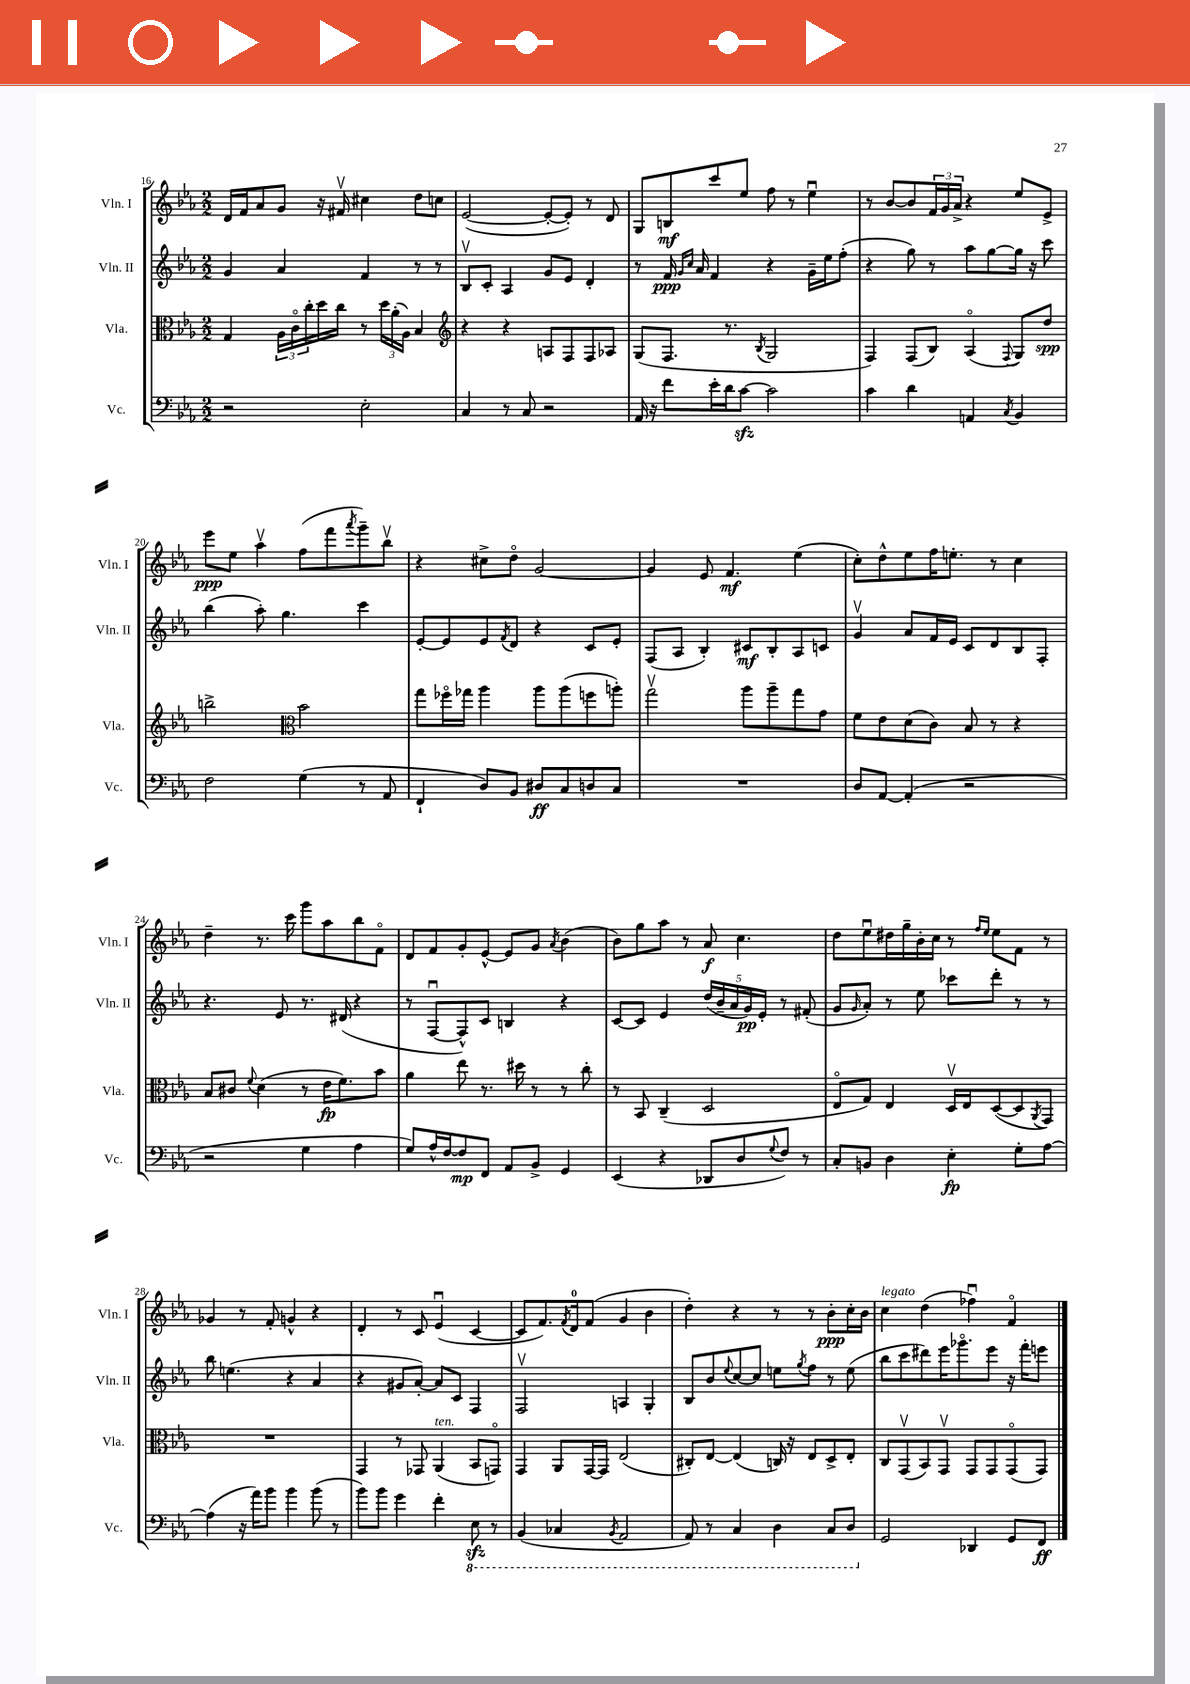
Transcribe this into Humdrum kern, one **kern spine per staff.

**kern	**kern	**kern	**kern
*staff4	*staff3	*staff2	*staff1
*clefF4	*clefC3	*clefG2	*clefG2
*k[b-e-a-]	*k[b-e-a-]	*k[b-e-a-]	*k[b-e-a-]
*M2/2	*M2/2	*M2/2	*M2/2
2r	4G	4g	16d
.	.	.	16f
.	.	.	8a-
.	24A-	4a-	8g
.	24co	.	.
.	24cc'	.	.
.	16dd	.	16r
.	16cc	.	16f#v
2E-'	8r	4f	4cc#
.	24dd	.	.
.	(24a-'	.	.
.	24A-)	.	.
.	4B-	8r	8dd
.	.	8r	8cc
=	=	=	=
*	*clefG2	*	*
4C	4r	8B-v	([2e-
.	.	8c'	.
8r	4r	4A-	.
8C	.	.	.
2r	8A	8g	8e-'_
.	8F	8e-	8e-'])
.	8F	4d'	8r
.	8A-	.	8d
=	=	=	=
16AA-	(8G	8r	8G
16r	.	.	.
8f	8.F	16f	8B
.	.	16qqg	.
.	.	16qqcc	.
.	.	16a-	.
16e-'	.	4f	8ccc
16d	8.r	.	.
[8c	.	.	8ee-
.	8qB-	.	.
2c]	2G	4r	8ff
.	.	.	8r
.	.	16g~	4ee-u
.	.	16ee-	.
.	.	(8ff'	.
=	=	=	=
4c	4F)	4r	8r
.	.	.	[8b-
4d	(8F	8gg)	8b-]
.	8B-)	8r	24f
.	.	.	24g
.	.	.	24a-^
4AA	(4A-o	8aa-	4r
.	.	[8gg	.
8qC	8qqF	.	.
4BB-	8G)	16gg]	8ee-
.	.	16r	.
.	8dd	8ccc	8e-^
=	=	=	=
2F	2bb^	(4bb-	8eee-
.	.	.	8ee-
.	.	8aa-')	4aa-v
.	.	4.gg	.
*	*clefC3	*	*
(4G	2b-	.	(8ff
.	.	.	8fff
.	.	.	8qaaa-
8r	.	4ccc	8ggg~)
8AA-	.	.	8bb-v
=	=	=	=
4FF`	8gg	[8e-'	4r
.	16ff-o	8e-]	.
.	16gg-	.	.
8D)	4aa-	8e-	8cc#^
.	.	8qf	.
8BB-	.	8d	8ddo
8D#	8aa-	4r	[2g
8C	(8aa-	.	.
8D	8ff	8c	.
8C	8aa')	8e-'	.
=	=	=	=
1r	2ggv	(8F	4g]
.	.	8A-	.
.	.	4B-')	8e-
.	.	.	4.f
.	8aa-	8c#	.
.	8aa-~	8B-'	.
.	8gg	8A-	(4ee-
.	8g	8c	.
=	=	=	=
8D	8f	4gv	8cc')
[8AA-	8e-	.	8dd^^
(4AA-']	(8d	8a-	8ee-
.	8c)	16f	16ff
.	.	16e-	8.ee'
2r	8B-	8c	.
.	8r	8d	8r
.	4r	8B-	4cc
.	.	8F'	.
=	=	=	=
2r	8B-	4.r	4dd~
.	8c#	.	.
.	8qqf	.	.
.	(4d	.	8.r
.	.	8e-	.
.	.	.	16ccc
4G	8r	8.r	8ggg
.	16e-	.	8aa-
.	8.f)	(16d#	.
4A-	.	4r	8bb-
.	8b-	.	8fo
=	=	=	=
8G)	4a-	8r	8d
16A-^^	.	[8Fu	8f
[16F	.	.	.
8F]	8ee-	8F^^])	8g'
8FF	8.r	8c	[8e-^^
8AA-	.	4B	8e-]
.	16dd#	.	.
8BB-^	8r	.	8g
.	.	.	8qa-
4GG	8r	4r	(4b-
.	8cc'	.	.
=	=	=	=
(4EE-	8r	[8c	8b-)
.	8BB-	8c]	8gg
4r	(4C~	4e-	8aa-
.	.	.	8r
8DD-	2D	(20dd	8a-
.	.	20b-~	.
.	.	20a-	.
8D	.	.	4.cc
.	.	20g)	.
.	.	20e-'	.
8qqG	.	.	.
8F)	.	8r	.
8r	.	(8f#'	.
=	=	=	=
8C'	8E-o	8g	8dd
.	.	16qqg	.
8BB	8G)	8a-')	8ee-u
4D	4E-	8r	16dd#
.	.	.	16gg~
.	.	8ee-	16b-'
.	.	.	16cc
4E-'	16Dv	8ccc-	8r
.	16E-	.	.
.	.	.	16qqff
.	.	.	16qqee-
.	([8D	8ddd'	8ee-
8G'	8D]	8r	8f
.	8qAA-	.	.
[8A-	8GG)	8r	8r
=	=	=	=
(4A-]	1r	8bb-	4g-
.	.	(4.ee	.
16r	.	.	8r
16a-)	.	.	.
8b-	.	.	8f'
4b-	.	4r	4g^^
(8b-	.	4a-	4r
8r	.	.	.
=	=	=	=
8b-)	4GG	4r	4d'
8b-	.	.	.
4g	8r	8g#	8r
.	8GG-	[8a-')	8c
4f'	(4AA-	8a-]	(4e-u
.	.	8c	.
8EE-	8BB-	4F	[4c
8r	8GGo)	.	.
=	=	=	=
(4BBB-	4GG	2Fv	8c]
.	.	.	8.f)
4CC-	8AA-	.	.
.	.	.	8qf
.	.	.	16d
.	[16GG	.	(8f
.	16GG]	.	.
8qBBB-	.	.	.
2AAA-	(2E-	4A	4g
.	.	4G'	4b-
=	=	=	=
8AAA-)	8C#')	8B-	4dd')
8r	[8E-	8b-	.
.	.	8qqee-	.
4CC	(4E-]	[8cc	4r
.	.	8cc]	.
4DD	16C)	8ee	8r
.	16r	.	.
.	.	8qgg	.
.	8E-	8ff	8r
8CC	8D^	8r	8b-'
8DD	8E-'	(8ee	16cc'
.	.	.	16b-
=	=	=	=
2GG	8C	8bb-	4cc
.	(8GGv	8ccc	.
.	8BB-)	8ddd#)	(4dd
.	8GGv	16eee-	.
.	.	8.ggg-o	.
4DD-	8GG	.	4ff-u)
.	8GG	8eee-	.
8GG	(8GGo	16r	4fo
.	.	16fff'	.
8FF	8GG)	8eee	.
==	==	==	==
*-	*-	*-	*-
